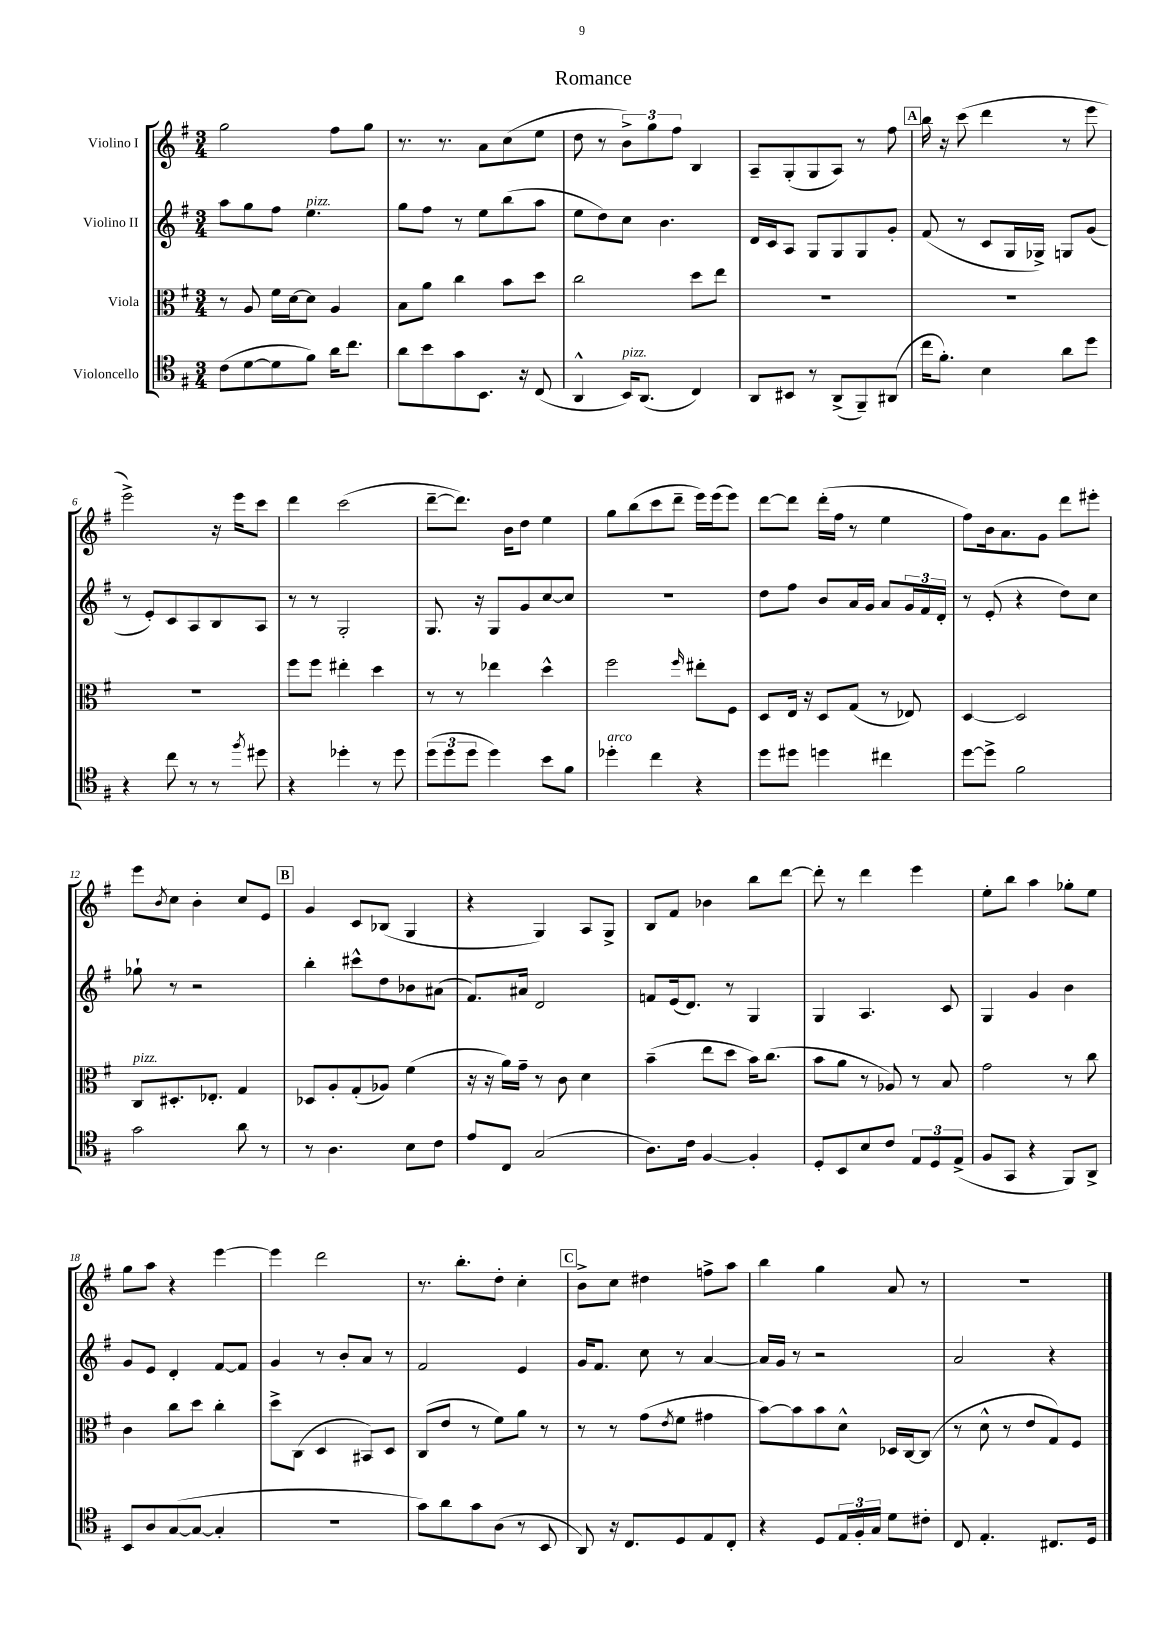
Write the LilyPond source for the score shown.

\header { title = "Romance" }
<<
\new StaffGroup <<
\new Staff = "s0" \with { instrumentName = "Violino I" } {
    \clef treble \key g \major \numericTimeSignature \time 3/4
    g''2 fis''8 g''8 |
    r8. r8. a'8 c''8( e''8 |
    d''8 r8 \tuplet 3/2 { b'8->) g''8 fis''8 } b4 |
    a8-- g8-.( g8 a8) r8 fis''8 |
    \mark \markup { \box "A" } b''16 r16 c'''8( d'''4 r8 e'''8 |
    e'''2->) r16 e'''16 c'''8 |
    d'''4 c'''2( |
    d'''8~-- d'''8.) b'16 d''8 e''4 |
    g''8 b''8( c'''8 d'''8-- e'''16) e'''16( e'''8) |
    d'''8~ d'''8 d'''16-.( fis''16 r8 e''4 |
    fis''8) b'16 a'8. g'8 d'''8 eis'''8-. |
    e'''8 \acciaccatura { b'8 } c''8 b'4-. c''8 e'8 |
    \mark \markup { \box "B" } g'4 c'8 bes8( g4 |
    r4 g4) a8 g8-> |
    b8 fis'8 bes'4 b''8 d'''8~ |
    d'''8-. r8 d'''4 e'''4 |
    e''8-. b''8 a''4 ges''8-. e''8 |
    g''8 a''8 r4 e'''4~ |
    e'''4 d'''2 |
    r8. b''8.-. d''8-. c''4-. |
    \mark \markup { \box "C" } b'8-> c''8 dis''4 f''8-> a''8 |
    b''4 g''4 a'8 r8 |
    R2. \bar "|." |
}
\new Staff = "s1" \with { instrumentName = "Violino II" } {
    \clef treble \key g \major \numericTimeSignature \time 3/4
    a''8 g''8 fis''8 e''4.^\markup { \italic "pizz." } |
    g''8 fis''8 r8 e''8 b''8( a''8 |
    e''8 d''8) c''8 b'4. |
    d'16 c'16 a8 g8 g8 g8 g'8-. |
    \mark \markup { \box "A" } fis'8( r8 c'8 g16 ges16->) g8 g'8( |
    r8 e'8-.) c'8 a8 b8 a8 |
    r8 r8 g2-. |
    g8. r16 g8 g'8 c''8~ c''8 |
    R2. |
    d''8 fis''8 b'8 a'16 g'16 a'8 \tuplet 3/2 { g'16 fis'16 d'16-. } |
    r8 e'8-.( r4 d''8) c''8 |
    ges''8-! r8 r2 |
    \mark \markup { \box "B" } b''4-. cis'''8-^ d''8 bes'8 ais'8( |
    fis'8.) ais'16 d'2 |
    f'8 e'16( d'8.) r8 g4 |
    g4 a4. c'8 |
    g4 g'4 b'4 |
    g'8 e'8 d'4-. fis'8~ fis'8 |
    g'4 r8 b'8-. a'8 r8 |
    fis'2 e'4 |
    \mark \markup { \box "C" } g'16 fis'8. c''8 r8 a'4~ |
    a'16 g'16 r8 r2 |
    a'2 r4 \bar "|." |
}
\new Staff = "s2" \with { instrumentName = "Viola" } {
    \clef alto \key g \major \numericTimeSignature \time 3/4
    r8 a8 fis'16 d'16~ d'8 a4 |
    b8 a'8 c''4 b'8 d''8 |
    c''2 d''8 e''8 |
    R2. |
    \mark \markup { \box "A" } R2. |
    R2. |
    fis''8 fis''8 eis''4-. d''4 |
    r8 r8 ees''4 d''4-^ |
    fis''2 \grace { fis''16 } eis''8-. fis8 |
    d8 e16 r16 d8 g8( r8 ees8) |
    d4~ d2 |
    c8^\markup { \italic "pizz." } dis8.-. ees8.-. g4 |
    \mark \markup { \box "B" } des8 a8-. g8-.( aes8) fis'4( |
    r16 r16 a'16) g'16-- r8 c'8 d'4 |
    b'4--( e''8 d''8 b'16) c''8.( |
    b'8 a'8 r8 aes8) r8 b8 |
    g'2 r8 c''8 |
    c'4 c''8 d''8 c''4-. |
    d''8-> c8( d4 bis,8) d8 |
    c8( e'8 r8 fis'8) a'8 r8 |
    \mark \markup { \box "C" } r8 r8 g'8( \acciaccatura { e'8 } fis'8 gis'4 |
    b'8~) b'8 b'8 d'8-^ des16 c16~ c8( |
    r8 d'8-^ r8 e'8 g8) fis8 \bar "|." |
}
\new Staff = "s3" \with { instrumentName = "Violoncello" } {
    \clef tenor \key g \major \numericTimeSignature \time 3/4
    c'8( d'8~ d'8 fis'8) a'16 c''8. |
    a'8 b'8 g'8 b,8. r16 c8( |
    a,4-^ b,16^\markup { \italic "pizz." }) a,8.( c4) |
    a,8 bis,8 r8 a,8->( fis,8--) ais,8( |
    \mark \markup { \box "A" } c''16 fis'8.-.) b4 a'8 d''8 |
    r4 c''8 r8 r8 \acciaccatura { fis''8 } dis''8 |
    r4 des''4-. r8 des''8 |
    \tuplet 3/2 { d''8( d''8 d''8 } d''4) b'8 fis'8 |
    des''4-.^\markup { \italic "arco" } c''4 r4 |
    d''8 dis''8 d''4 cis''4 |
    d''8~ d''8-> fis'2 |
    g'2 a'8 r8 |
    \mark \markup { \box "B" } r8 a4. b8 c'8 |
    e'8 c8 g2( |
    a8.) c'16 fis4~ fis4-. |
    d8-. b,8 b8 c'8 \tuplet 3/2 { e8 d8 e8->( } |
    fis8 g,8 r4 fis,8) a,8-> |
    b,8 a8 g8~( g8~ g4-. |
    R2. |
    g'8) a'8 g'8 a8( r8 b,8 |
    \mark \markup { \box "C" } a,8) r16 c8. d8 e8 c8-. |
    r4 d8 \tuplet 3/2 { e16 fis16-. g16 } d'8 cis'8-. |
    c8 e4.-. cis8. d16 \bar "|." |
}
>>
>>
